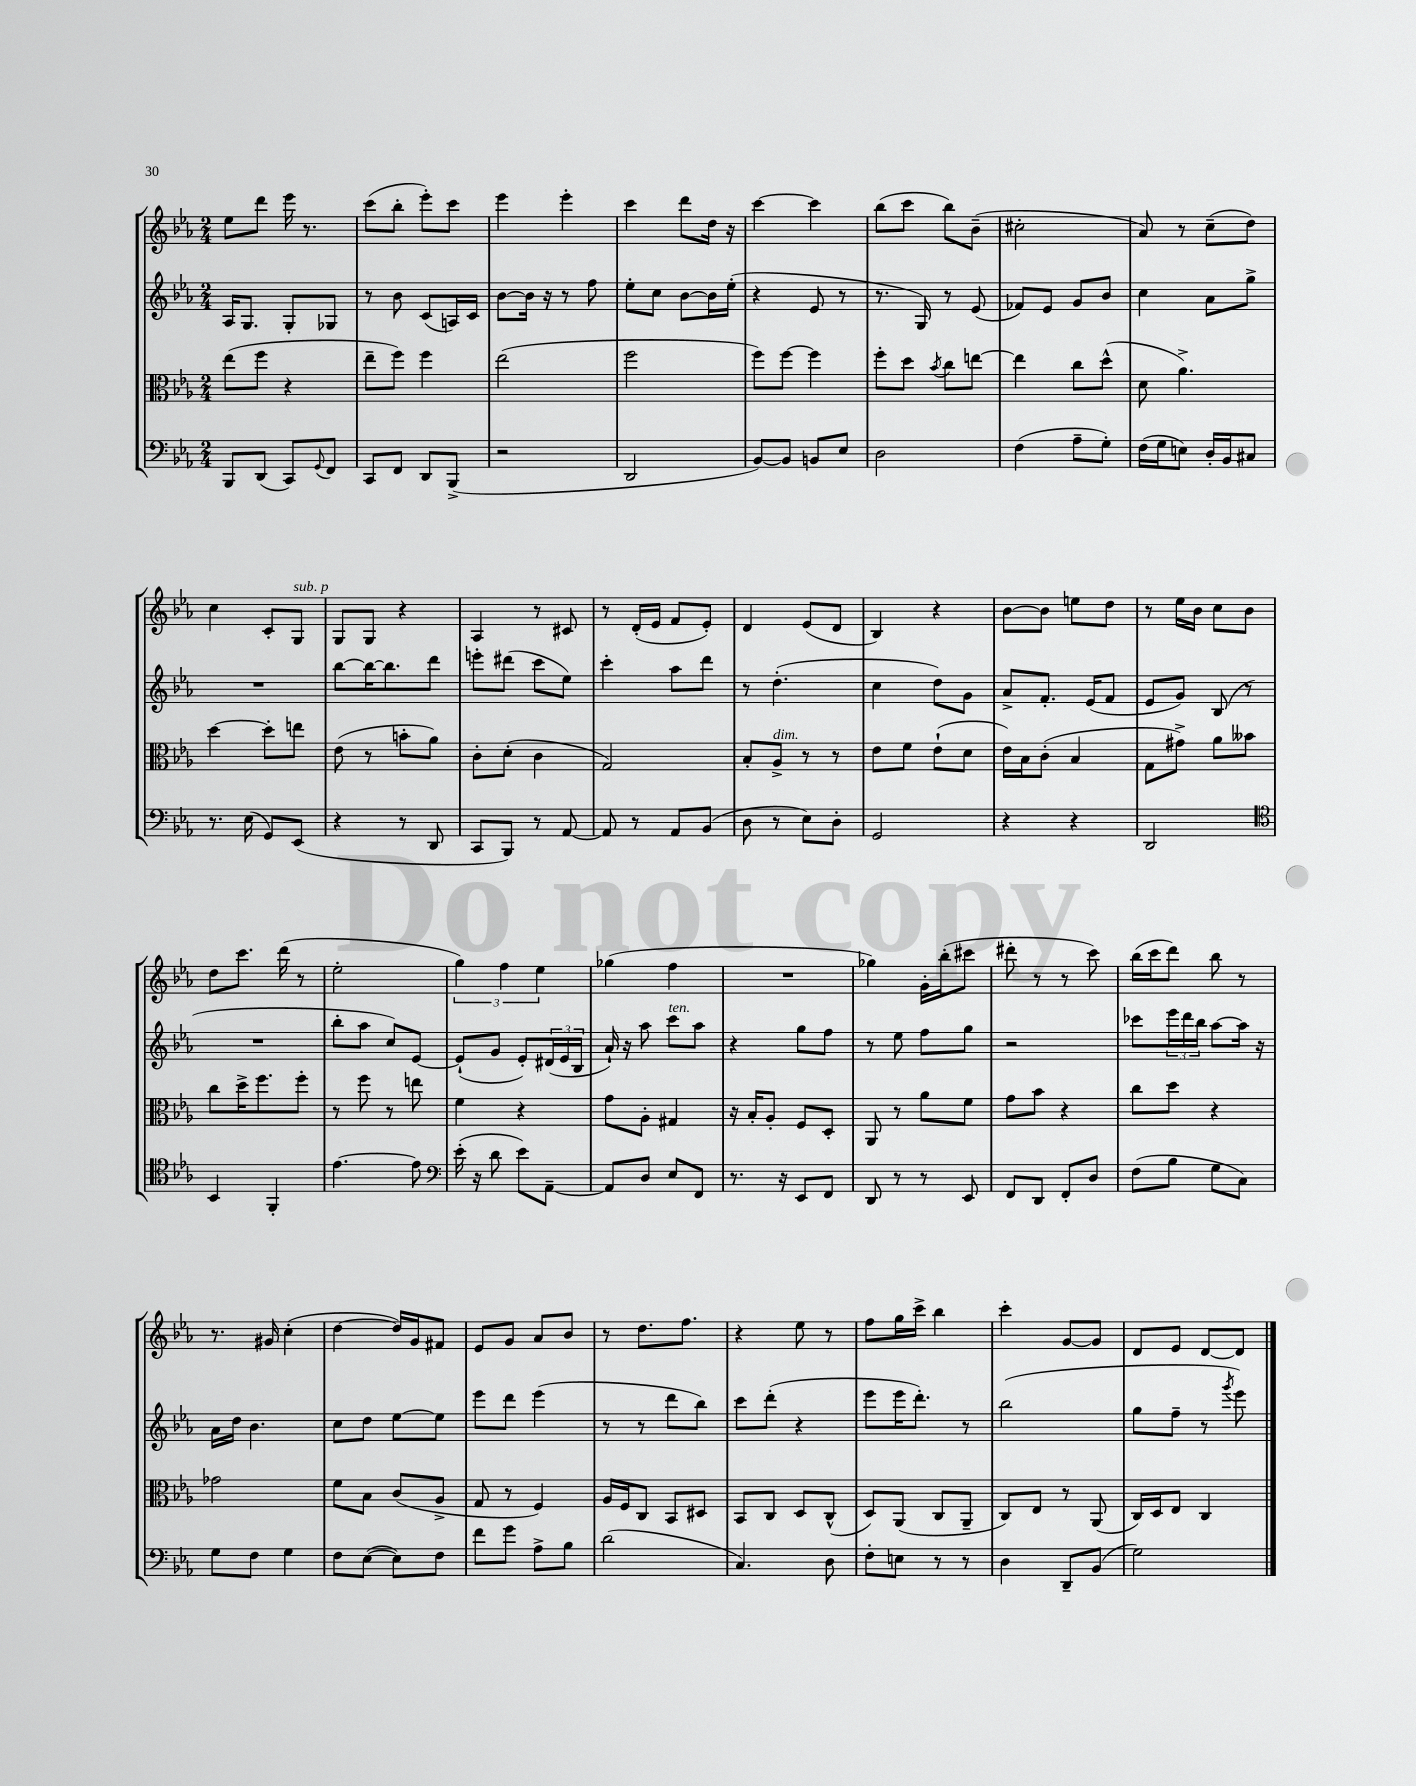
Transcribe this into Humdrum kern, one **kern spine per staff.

**kern	**kern	**kern	**kern
*part4	*part3	*part2	*part1
*staff4	*staff3	*staff2	*staff1
*clefF4	*clefC3	*clefG2	*clefG2
*k[b-e-a-]	*k[b-e-a-]	*k[b-e-a-]	*k[b-e-a-]
*M2/4	*M2/4	*M2/4	*M2/4
=9	=9	=9	=9
8BBB-/L	(8ee-\L	16A-/KL	8ee-\L
.	.	8.G/J	.
(8DD/J	8ff\J	.	8ddd\J
8CC/L)	4r	8G'/L	16eee-\
.	.	.	8.r
8qqGG/	.	.	.
8FF/J	.	8G-X/J	.
=10	=10	=10	=10
8CC/L	8ee-~\L	8r	(8ccc\L
8FF/J	8ff\J)	8b-\	8bb-'\J
8DD/L	4ff\	(8c/L	8eee-'\L)
(8BBB-^/J	.	16An/L)	8ccc\J
.	.	16c/JJ	.
=11	=11	=11	=11
2r	(2ee-\	[8b-\L	4eee-\
.	.	16b-\Jk]	.
.	.	16r	.
.	.	8r	4eee-'\
.	.	8ff\	.
=12	=12	=12	=12
2DD/	2ff\	8ee-'\L	4ccc\
.	.	8cc\J	.
.	.	[8b-\L	8ddd\L
.	.	16b-\L]	16dd\Jk
.	.	(16ee-'\JJ	16r
=13	=13	=13	=13
[8BB-/L)	8ff\L)	4r	[4ccc\
8BB-/J]	[8ff\J	.	.
8BBn/L	4ff\]	8e-/	4ccc\]
8E-/J	.	8r	.
=14	=14	=14	=14
2D\	8ff'\L	8.r	(8bb-\L
.	8dd\J	.	8ccc\J
.	.	16G/)	.
.	8qb-/	.	.
.	8cc\L	8r	8bb-\L)
.	[8een\J	(8e-/	(8b-~\J
=15	=15	=15	=15
(4F\	4ee\]	8f-X/L)	2cc#X'\
.	.	8e-/J	.
8A-~\L	8cc\L	8g/L	.
8G'\J)	(8dd^^\J	8b-/J	.
=16	=16	=16	=16
(16F\LL	8d\	4cc\	8a-/)
16G\J	.	.	.
8En\J)	4.a-^\)	.	8r
16D'/LL	.	8a-\L	(8cc~\L
16BB-/J	.	.	.
8C#X/J	.	8gg^\J	8dd\J)
!!LO:LB:g=z
=17	=17	=17	=17
8.r	[4dd\	2r	4cc\
(16E-\	.	.	.
8GG/L)	8dd'\L]	.	8c'/L
!	!	!	!LO:TX:a:i:t=sub. p
(8EE-/J	8een\J	.	8G/J
=18	=18	=18	=18
4r	(8e-\	[8bb-\L	8G/L
.	8r	16bb-\K_	8G/J
.	.	8.bb-\]	.
8r	8bn'\L	.	4r
8DD/	8a-\J)	8ddd\J	.
=19	=19	=19	=19
8CC/L	8c'\L	8eeen'\L	4A-/
8BBB-/J)	(8d'\J	(8ddd#X\J	.
8r	4c\	8ccc\L	8r
[8AA-/	.	8ee-\J)	8c#X/
=20	=20	=20	=20
8AA-/]	2G/)	4ccc'\	8r
8r	.	.	(16d'/LL
.	.	.	16e-/JJ
8AA-/L	.	8aa-\L	8f/L
(8BB-/J	.	8ddd\J	8e-'/J)
=21	=21	=21	=21
8D\	8B-'/L	8r	4d/
!	!LO:TX:a:i:t=dim.	!	!
8r	8A-^/J	(4.dd'\	.
8E-\L)	8r	.	(8e-/L
8D'\J	8r	.	8d/J
=22	=22	=22	=22
2GG/	8e-\L	4cc\	4B-/)
.	8f\J	.	.
.	(8e-`\L	8dd\L)	4r
.	8d\J	8g\J	.
=23	=23	=23	=23
4r	16e-\LL)	8a-^/L	[8b-\L
.	16B-\J	.	.
.	(8c'\J	8.f'/J	8b-\J]
4r	4B-/	.	8een\L
.	.	(16e-/KL	.
.	.	8f/J	8dd\J
=24	=24	=24	=24
2DD/	8G\L	8e-/L	8r
.	8g#X^\J)	8g/J)	16ee-\LL
.	.	.	16b-\JJ
.	8a-\L	(8B-/	8cc\L
.	8b--X\J	8r	8b-\J
!!LO:LB:g=z
=25	=25	=25	=25
*clefC4	*	*	*
4BB-/	8cc\L	2r	8dd\L
.	16dd^\K	.	8.ccc\J
.	8.ff\	.	.
4FF'/	.	.	.
.	.	.	(16ddd\
.	8ff'\J	.	8r
=26	=26	=26	=26
[4.e-\	8r	8bb-'\L	2ee-'\
.	8ff\	8aa-\J	.
.	8r	8cc/L)	.
8e-\]	8een\	[8e-/J	.
=27	=27	=27	=27
*clefF4	*	*	*
(16e-'\	4f\	(8e-`/L]	6gg\)
16r	.	.	.
8d\	.	8g/J	.
.	.	.	6ff\
8e-\L)	4r	8e-'/L)	.
.	.	.	6ee-\
[8AA-~\J	.	(24d#X/L	.
.	.	24e-/	.
.	.	24B-/JJ	.
=28	=28	=28	=28
8AA-/L]	8g\L	16a-`/)	(4gg-X\
.	.	16r	.
8D/J	8A-'\J	8aa-\	.
!	!	!LO:TX:a:i:t=ten.	!
8E-/L	4G#X/	8ccc\L	4ff\
8FF/J	.	8aa-\J	.
=29	=29	=29	=29
8.r	16r	4r	2r
.	16B-'/KL	.	.
.	8A-'/J	.	.
16r	.	.	.
8EE-/L	8F/L	8gg\L	.
8FF/J	8D'/J	8ff\J	.
=30	=30	=30	=30
8DD/	8AA-/	8r	4gg-X\)
8r	8r	8ee-\	.
8r	8a-\L	8ff\L	16g'\LL
.	.	.	(16bb-'\J
8EE-/	8f\J	8gg\J	8ccc#X\J
=31	=31	=31	=31
8FF/L	8g\L	2r	8ddd#X'\
8DD/J	8b-\J	.	8r
8FF'/L	4r	.	8r
8D/J	.	.	8ccc\)
=32	=32	=32	=32
(8F\L	8cc\L	8ccc-X\L	(16bb-\LL
.	.	.	16ccc\J
8B-\J	8dd\J	24eee-\L	8ddd\J)
.	.	24ddd\	.
.	.	24bb-\JJ	.
8G\L	4r	[8aa-\L	8bb-\
8C\J)	.	16aa-\Jk]	8r
.	.	16r	.
!!LO:LB:g=z
=33	=33	=33	=33
8G\L	2g-X\	16a-\LL	8.r
.	.	16dd\JJ	.
8F\J	.	4.b-\	.
.	.	.	16g#X/
4G\	.	.	(4cc'\
=34	=34	=34	=34
8F\L	8f\L	8cc\L	[4dd\
([8E-\J	8B-\J	8dd\J	.
8E-\L])	(8c/L	[8ee-\L	16dd/LL])
.	.	.	16g/J
8F\J	8A-^/J	8ee-\J]	8f#X/J
=35	=35	=35	=35
8f\L	8G/	8eee-\L	8e-/L
8g\J	8r	8ddd\J	8g/J
8A-^\L	4F/)	(4eee-\	8a-/L
8B-\J	.	.	8b-/J
=36	=36	=36	=36
(2d\	16A-/LL	8r	8r
.	16F/J	.	.
.	8C/J	8r	8.dd\L
.	8BB-/L	8ddd\L	.
.	.	.	8.ff\J
.	8D#X/J	8bb-\J)	.
=37	=37	=37	=37
4.C/)	8BB-/L	8ccc\L	4r
.	8C/J	(8ddd'\J	.
.	8D/L	4r	8ee-\
8D\	(8C^^/J	.	8r
=38	=38	=38	=38
8F'\L	8D/L)	8eee-\L	8ff\L
8En\J	(8AA-/J	16eee-\K	16gg\L
.	.	8.ddd'\J)	16ccc^\JJ
8r	8C/L	.	4bb-\
8r	8AA-~/J	8r	.
=39	=39	=39	=39
4D\	8C/L)	(2bb-\	4ccc'\
.	8E-/J	.	.
8DD~/L	8r	.	[8g/L
(8BB-/J	(8AA-/	.	8g/J]
=40	=40	=40	=40
2G\)	16C/LL)	8gg\L	8d/L
.	16D/J	.	.
.	8E-/J	8ff~\J	8e-/J
.	4C/	8r	[8d/L
.	.	8qggg/	.
.	.	8eee-\)	8d/J]
==	==	==	==
*-	*-	*-	*-
